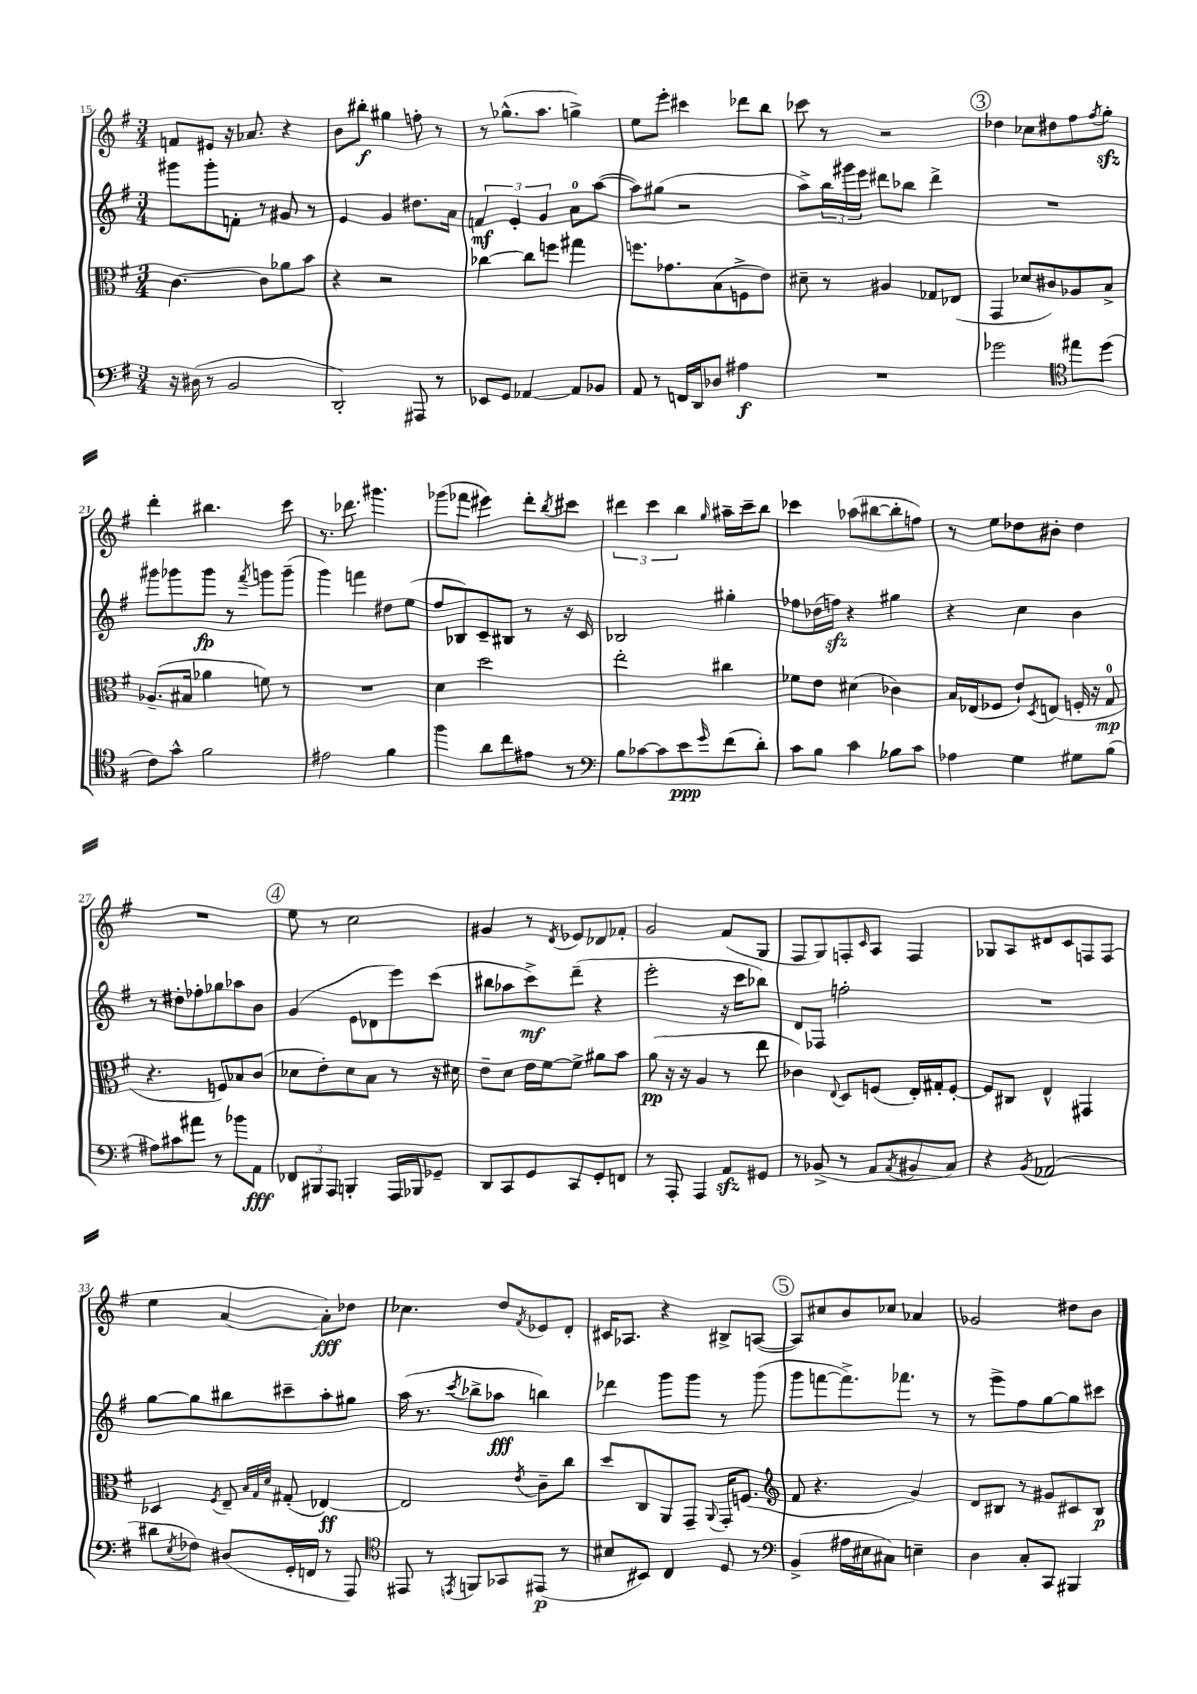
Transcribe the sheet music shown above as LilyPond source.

<<
\new StaffGroup <<
\new Staff = "s0" {
    \clef treble \key g \major \numericTimeSignature \time 3/4
    f'8 eis'8 r16 aes'8. r4 |
    b'8 bis''8-.\f gis''4 f''8-. r8 |
    r8 ges''8.-^( a''8. g''4->) |
    e''8 e'''8-. cis'''4 des'''8 b''8 |
    ces'''8 r8 r2 |
    \mark \markup { \circle "3" } des''4 ces''8 dis''8 fis''8 \acciaccatura { fis''8 } g''8-.\sfz |
    d'''4-. bis''4. c'''8 |
    r8. des'''8. gis'''4. |
    ges'''8( fes'''8 eis'''4) d'''8-. \acciaccatura { b''8 } cis'''8 |
    \tuplet 3/2 { dis'''4 c'''4 b''4 } \grace { g''16 } ais''16-- c'''16-- b''8 |
    ces'''4 aes''8( bis''8~ bis''8-. f''8) |
    r8 e''8 des''8 bis'8-. des''4 |
    R2. |
    \mark \markup { \circle "4" } e''8 r8 c''2 |
    gis'4 r8 \acciaccatura { d'8 } ees'8 des'8 fes'8-. |
    g'2 fis'8( g8 |
    fis8 g8) f8-. \grace { c'16 } a8 f4 |
    ges8 a8 dis'8 c'8 f8 f8( |
    e''4 a'4~ a'8-.\fff) des''8 |
    ces''4. d''8 \acciaccatura { fis'8 } ees'8 d'8-. |
    cis'16 aes8. r4 bis8-> a8~( |
    \mark \markup { \circle "5" } a8) cis''8 b'8 ces''8 aes'4 |
    ges'2 dis''8 b'8 \bar "|." |
}
\new Staff = "s1" {
    \clef treble \key g \major \numericTimeSignature \time 3/4
    gis'''8 gis'''8-. f'8-. r8 gis'8 r8 |
    e'4 g'4 dis''8. a'16 |
    \tuplet 3/2 { f'4\mf e'4-. g'4 } a'8-0 a''8~( |
    a''8) gis''8( r2 |
    a''8->) \tuplet 3/2 { b''16 gis'''16 e'''16 } dis'''8 bes''8 dis'''4-> |
    \mark \markup { \circle "3" } R2. |
    gis'''8 ges'''8 ges'''8\fp r8 \acciaccatura { fis'''8 } g'''8 g'''8--( |
    g'''4) f'''4 dis''8 e''8( |
    fis''8 bes8) c'8-- bis8 r8 r16 c'16 |
    bes2 gis''4-. |
    fes''8 des''16( f''16\sfz) r4 gis''4 |
    r4 c''4 b'4 |
    r8 dis''8-. fes''8-. ges''8 aes''8 b'8 |
    \mark \markup { \circle "4" } g'4( e'8 des'8 e'''8) c'''8( |
    bis''8 aes''8 c'''8->\mf) d'''8--( r4 |
    e'''2-. r16 c'''16 bes''8) |
    d'8 fes8 f''2-. |
    R2. |
    g''8~ g''8 bis''8 cis'''8-- a''8-. gis''8 |
    a''16( r8. \acciaccatura { c'''8 } bes''8-> aes''8\fff b''4) |
    des'''4 g'''8 g'''8 r8 g'''8( |
    \mark \markup { \circle "5" } g'''8 f'''8~ f'''8.->) fes'''8. r8 |
    r8 e'''8-> fis''8 g''8~ g''8 cis'''8 \bar "|." |
}
\new Staff = "s2" {
    \clef alto \key g \major \numericTimeSignature \time 3/4
    c'4.~ c'8 aes'8 b'8 |
    r4 r2 |
    ces''4~ ces''8 f''8 gis''4 |
    f''8. ges'8. b8( f8-> e'8) |
    dis'8-- r8 ais4 ges8 ees8( |
    \mark \markup { \circle "3" } g,4 des'8 cis'8) aes8 b8-> |
    aes8.--( bis16 aes'4 f'8) r8 |
    R2. |
    d'4 d''2 |
    e''2-. cis''4 |
    fes'8 e'8 dis'4( ces'4) |
    b16 ees16( fes8 e'8-!) \acciaccatura { d8 } e8( f16-. r16 g8-0\mp |
    r4. f8) bes8 c'8( |
    \mark \markup { \circle "4" } des'8 e'8-.) des'8 b8 r8 r16 dis'16 |
    e'8-- d'8 e'16 fis'16~ fis'8-> ais'8 b'8 |
    a'8\pp( r16 r16 a4 r8 e''8 |
    ces'4) \appoggiatura { e8 } d8 f8( e16-.) gis16-. f8~-. |
    f8 cis8 e4-^ gis,4 |
    des4 \acciaccatura { fis8 } e8-- \grace { b32 g32 d'32 } gis8-.( ees4~\ff) |
    ees2 \acciaccatura { e'8 } c'8-- c''8 |
    d''8 c8 a,8 g,8-- \appoggiatura { a,8 } g,16-. f8.( |
    \mark \markup { \circle "5" } \clef treble fis'8 r4. g'4) |
    d'8 bis8 r8 gis'8 cis'8 bis8\p \bar "|." |
}
\new Staff = "s3" {
    \clef bass \key g \major \numericTimeSignature \time 3/4
    r16 dis16( r8 b,2 |
    d,2-.) ais,,8 r8 |
    ees,8 g,8 aes,4~ aes,8 bes,8 |
    a,8 r8 f,16 d,16 des8 ais4\f |
    R2. |
    \mark \markup { \circle "3" } ges'2 \clef tenor eis''8 d''8( |
    c'8) g'8-^ fis'2 |
    eis'2 fis'4 |
    fis''4 a'8 c''8 eis'8 r8 |
    \clef bass b8 ces'8~ ces'8 e'8\ppp \grace { g'16 } fis'8( d'8-.) |
    c'8 b8 c'4 bes8 c'8 |
    aes4 g4 gis8 b8( |
    ais8) cis'8 ais'8 r8 bes'8 a,8\fff |
    \mark \markup { \circle "4" } \tuplet 3/2 { fes,8 bis,,8 a,,8 } b,,4-. a,,16 bes,,16 ges,8-- |
    d,8 c,8 g,8 c,8 g,8-. f,8 |
    r8 a,,8-. a,,4 a,8\sfz gis,8 |
    r8 bes,8->( r8 a,8 \acciaccatura { a,8 } bis,8 c8) |
    r4 \acciaccatura { b,8 } aes,2( |
    dis'8 \acciaccatura { e8 } fes8) dis8( g,16-. f,16 r8 a,,8) |
    \clef tenor eis,8 r8 \acciaccatura { e,8 } f,8 ges,8 eis,8\p( r8 |
    bis8 bis,8) c4 d8 r8 |
    \mark \markup { \circle "5" } \clef bass b,4->( ais16 eis16 cis8) e4-- |
    d4 c8-. c,8 bis,,4 \bar "|." |
}
>>
>>
\layout { \context { \Score currentBarNumber = #15 } }
